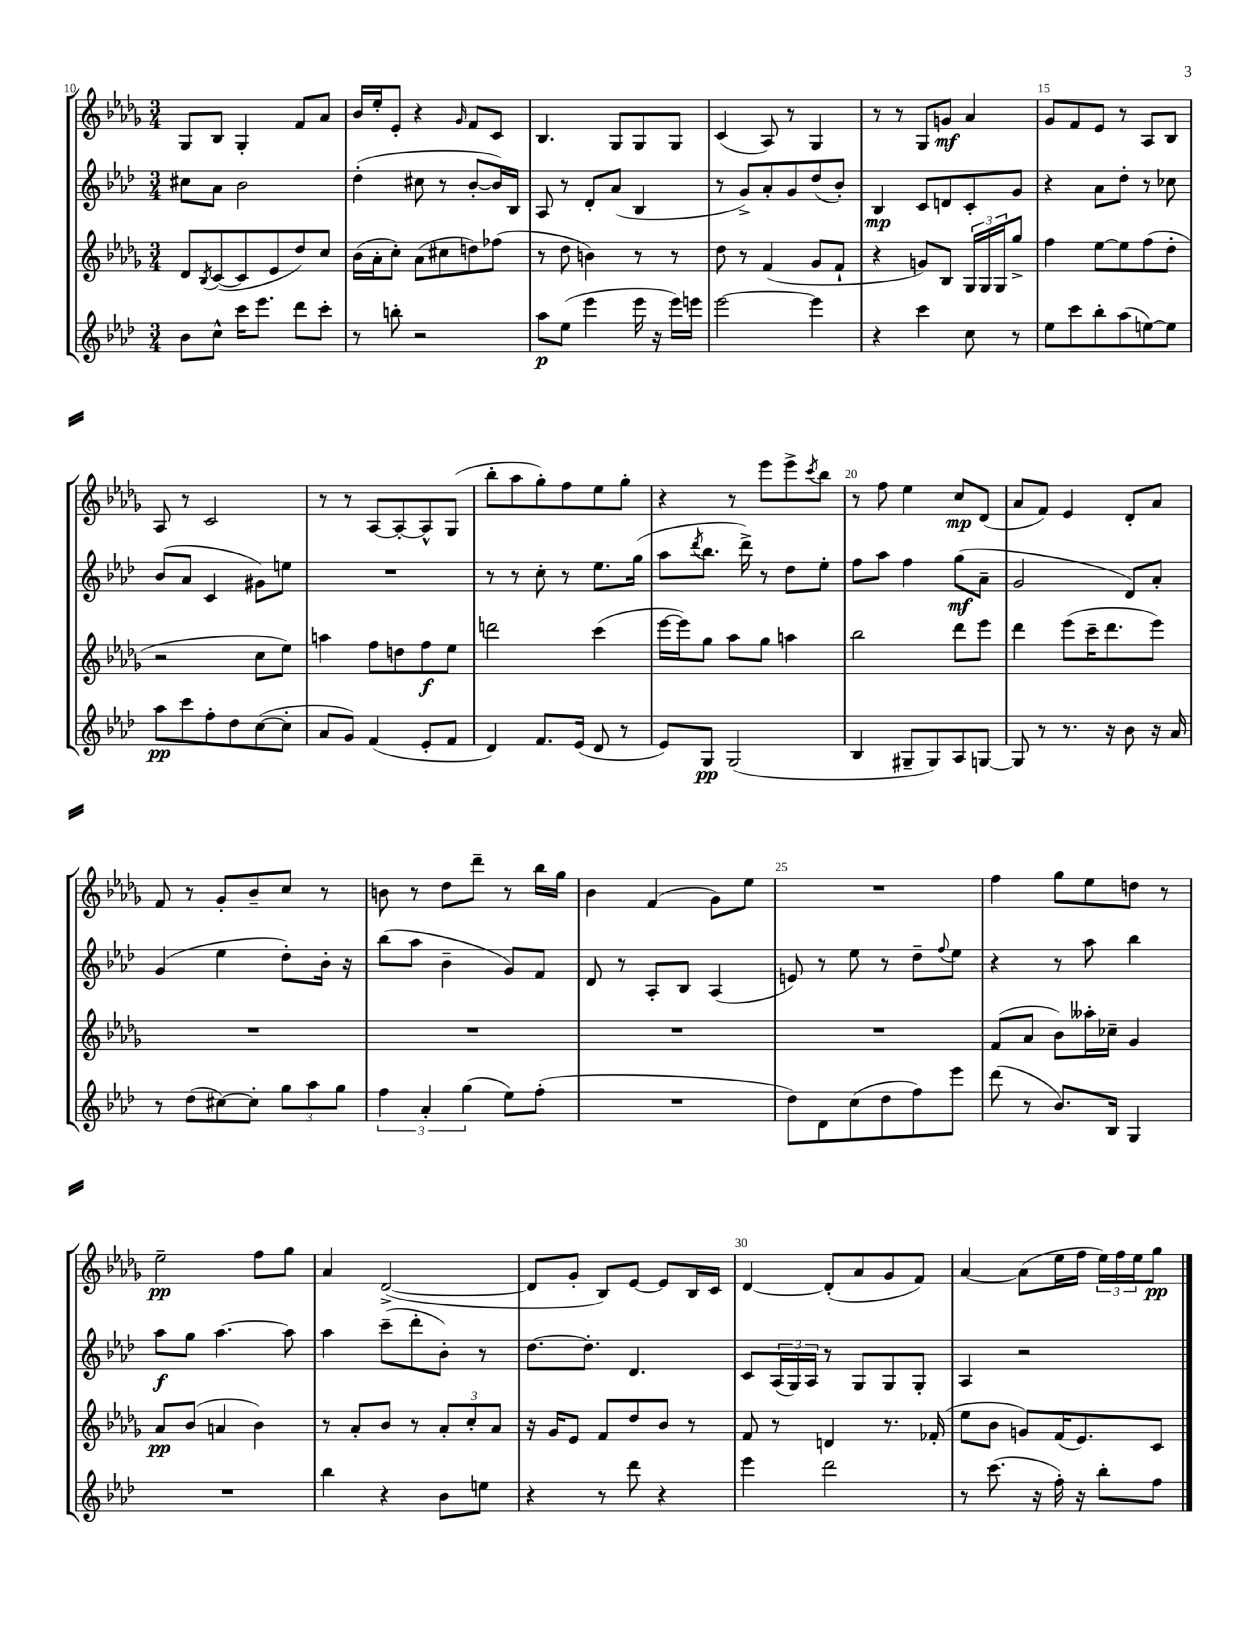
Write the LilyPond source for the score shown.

<<
\new StaffGroup <<
\new Staff = "s0" {
    \clef treble \key des \major \numericTimeSignature \time 3/4
    ges8 bes8 ges4-. f'8 aes'8 |
    bes'16 ees''16-. ees'8-. r4 \grace { ges'16 } f'8 c'8 |
    bes4. ges8 ges8 ges8 |
    c'4( aes8) r8 ges4 |
    r8 r8 ges8 g'8\mf aes'4 |
    ges'8 f'8 ees'8 r8 aes8 bes8 |
    aes8 r8 c'2 |
    r8 r8 aes8~ aes8~-. aes8-^ ges8( |
    bes''8-. aes''8 ges''8-.) f''8 ees''8 ges''8-. |
    r4 r8 ees'''8 ees'''8-> \acciaccatura { c'''8 } bes''8 |
    r8 f''8 ees''4 c''8\mp des'8( |
    aes'8 f'8) ees'4 des'8-. aes'8 |
    f'8 r8 ges'8-. bes'8-- c''8 r8 |
    b'8 r8 des''8 des'''8-- r8 bes''16 ges''16 |
    bes'4 f'4( ges'8) ees''8 |
    R2. |
    f''4 ges''8 ees''8 d''8 r8 |
    ees''2--\pp f''8 ges''8 |
    aes'4 des'2~->( |
    des'8 ges'8-. bes8) ees'8~ ees'8 bes16 c'16 |
    des'4~ des'8-.( aes'8 ges'8 f'8) |
    aes'4~ aes'8( ees''16 f''16 \tuplet 3/2 { ees''16) f''16 ees''16 } ges''8\pp \bar "|." |
}
\new Staff = "s1" {
    \clef treble \key aes \major \numericTimeSignature \time 3/4
    cis''8 aes'8 bes'2 |
    des''4-.( cis''8 r8 bes'8~-. bes'16) bes16 |
    aes8 r8 des'8-. aes'8( bes4 |
    r8 g'8->) aes'8-. g'8 des''8( bes'8-.) |
    bes4\mp c'8 d'8 c'8-. g'8 |
    r4 aes'8 des''8-. r8 ces''8 |
    bes'8( aes'8 c'4 gis'8) e''8 |
    R2. |
    r8 r8 c''8-. r8 ees''8. g''16( |
    aes''8 \acciaccatura { des'''8 } bes''8. des'''16->) r8 des''8 ees''8-. |
    f''8 aes''8 f''4 g''8\mf( aes'8-- |
    g'2 des'8) aes'8-. |
    g'4( ees''4 des''8-.) bes'16-. r16 |
    bes''8( aes''8 bes'4-- g'8) f'8 |
    des'8 r8 aes8-. bes8 aes4( |
    e'8) r8 ees''8 r8 des''8-- \appoggiatura { f''8 } ees''8 |
    r4 r8 aes''8 bes''4 |
    aes''8\f g''8 aes''4.~ aes''8 |
    aes''4 c'''8--( des'''8-. bes'8-.) r8 |
    des''8.~ des''8.-. des'4. |
    c'8 \tuplet 3/2 { aes16( g16) aes16 } r8 g8 g8 g8-. |
    aes4 r2 \bar "|." |
}
\new Staff = "s2" {
    \clef treble \key des \major \numericTimeSignature \time 3/4
    des'8 \acciaccatura { bes8 } c'8~( c'8 ees'8 des''8) c''8 |
    bes'16( aes'16-. c''8-.) aes'8( cis''8 d''8) fes''8( |
    r8 des''8 b'4) r8 r8 |
    des''8 r8 f'4( ges'8 f'8-! |
    r4 g'8) bes8 \tuplet 3/2 { ges16 ges16 ges16 } ges''8-> |
    f''4 ees''8~ ees''8 f''8( des''8-. |
    r2 c''8 ees''8) |
    a''4 f''8 d''8 f''8\f ees''8 |
    d'''2 c'''4( |
    ees'''16~ ees'''16) ges''8 aes''8 ges''8 a''4 |
    bes''2 des'''8 ees'''8 |
    des'''4 ees'''8( c'''16-- des'''8. ees'''8) |
    R2. |
    R2. |
    R2. |
    R2. |
    f'8( aes'8 bes'8) aeses''16-. ces''16-- ges'4 |
    aes'8\pp bes'8( a'4 bes'4) |
    r8 aes'8-. bes'8 r8 \tuplet 3/2 { aes'8-. c''8-. aes'8 } |
    r16 ges'16 ees'8 f'8 des''8 bes'8 r8 |
    f'8 r8 d'4 r8. fes'16-.( |
    ees''8 bes'8 g'8) f'16( ees'8.) c'8 \bar "|." |
}
\new Staff = "s3" {
    \clef treble \key aes \major \numericTimeSignature \time 3/4
    bes'8 c''8-^ c'''16 ees'''8. des'''8 c'''8-. |
    r8 b''8-. r2 |
    aes''8\p ees''8( ees'''4 ees'''16 r16 ees'''16) e'''16 |
    ees'''2~ ees'''4 |
    r4 c'''4 c''8 r8 |
    ees''8 c'''8 bes''8-. aes''8( e''8~) e''8 |
    aes''8\pp c'''8 f''8-. des''8 c''8~( c''8-. |
    aes'8 g'8) f'4( ees'8-. f'8 |
    des'4) f'8. ees'16( des'8 r8 |
    ees'8) g8\pp g2( |
    bes4 gis8-- gis8) aes8 g8~ |
    g8 r8 r8. r16 bes'8 r16 aes'16 |
    r8 des''8( cis''8~) cis''8-. \tuplet 3/2 { g''8 aes''8 g''8 } |
    \tuplet 3/2 { f''4 aes'4-. g''4( } ees''8) f''8-.( |
    R2. |
    des''8) des'8 c''8( des''8 f''8) ees'''8 |
    des'''8( r8 bes'8.) bes16 g4 |
    R2. |
    bes''4 r4 bes'8 e''8 |
    r4 r8 des'''8 r4 |
    ees'''4 des'''2 |
    r8 c'''8.( r16 f''16-.) r16 bes''8-. f''8 \bar "|." |
}
>>
>>
\layout { \context { \Score currentBarNumber = #10 \override BarNumber.break-visibility = ##(#f #t #t) barNumberVisibility = #(every-nth-bar-number-visible 5) } }
